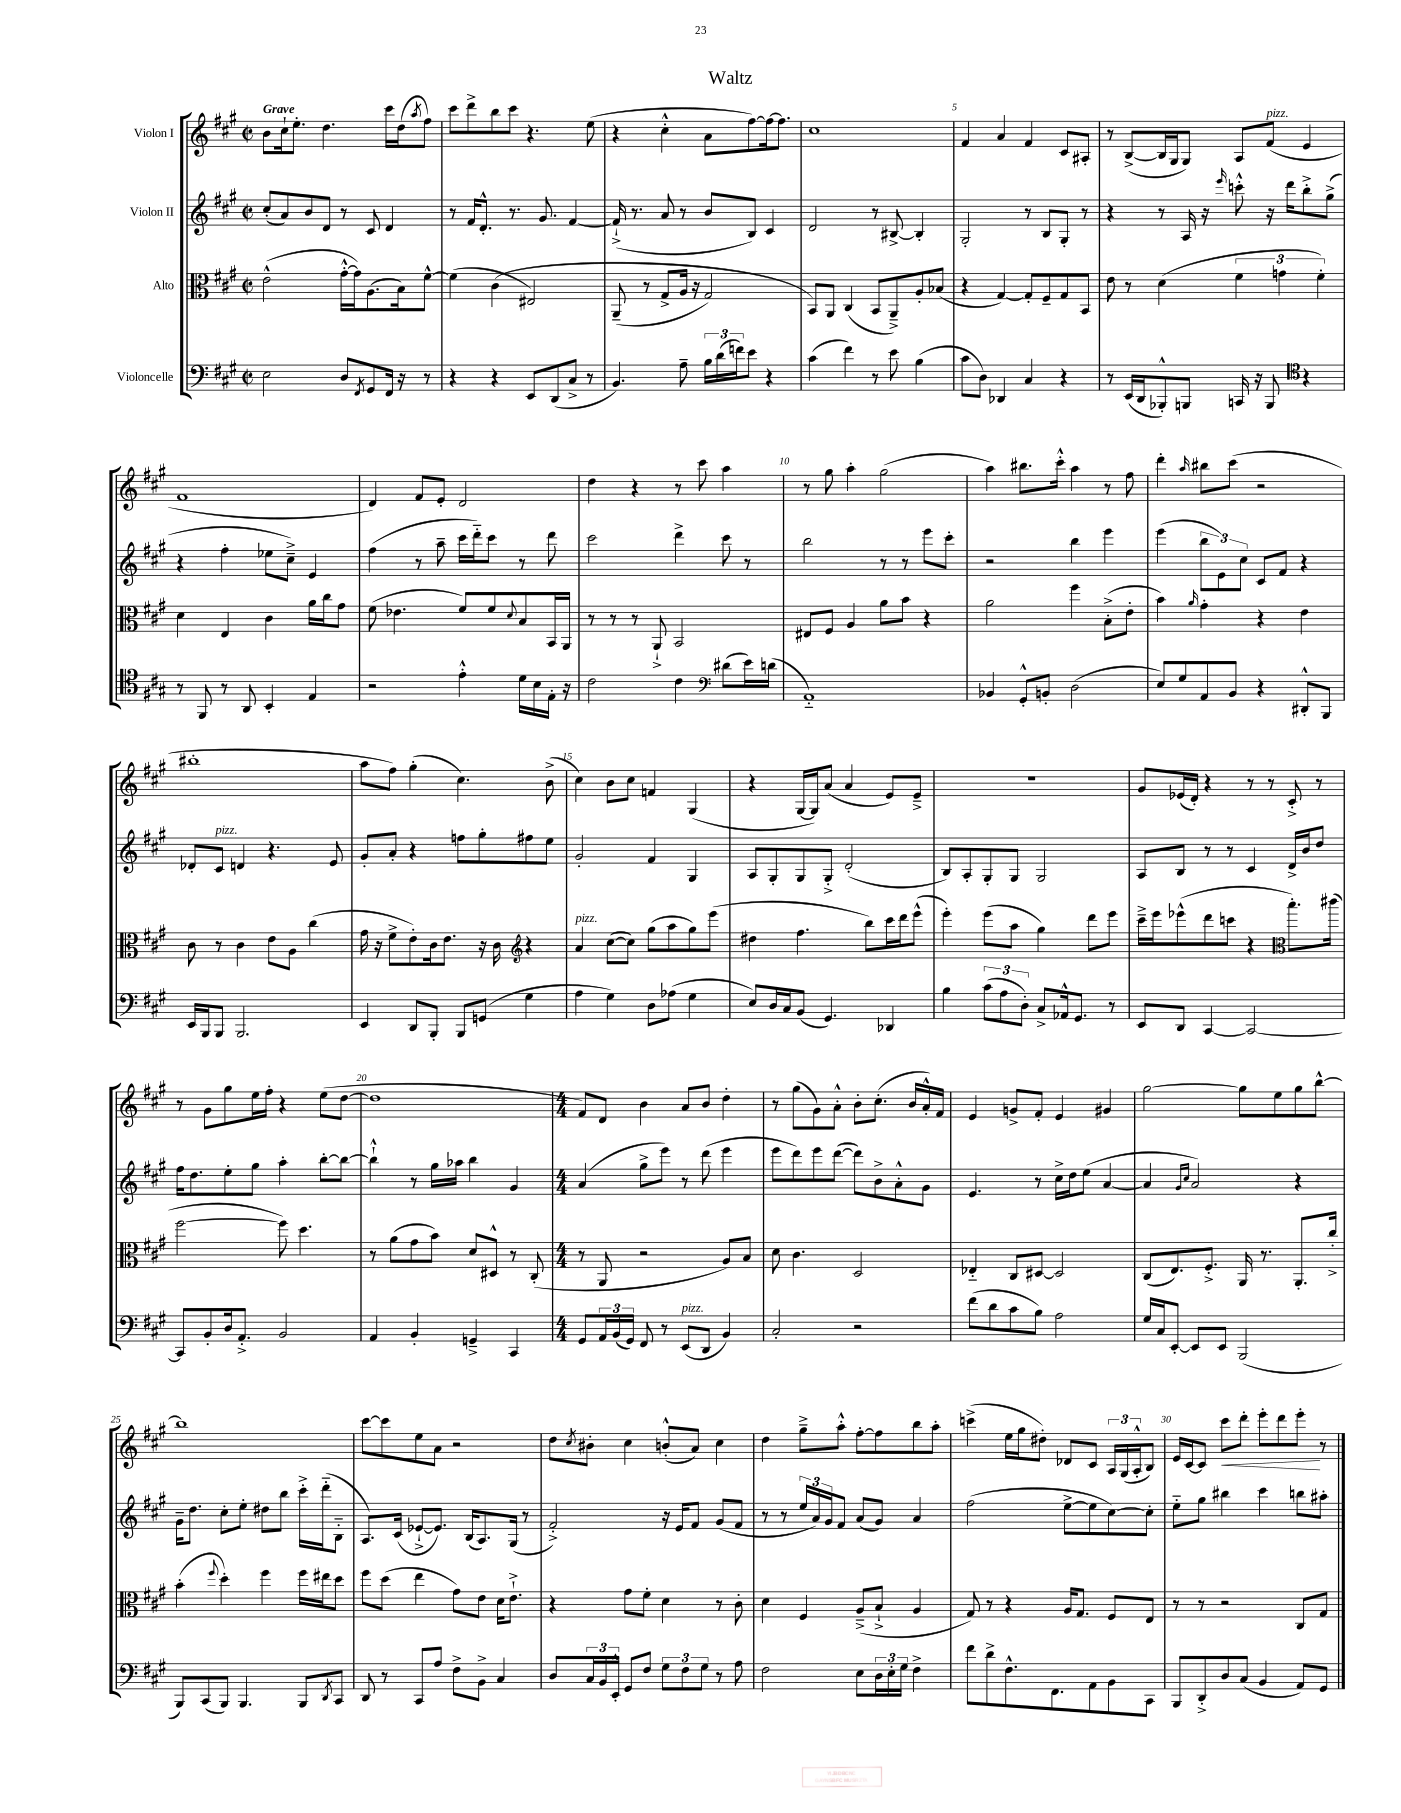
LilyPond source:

\header { title = "Waltz" }
<<
\new StaffGroup <<
\new Staff = "s0" \with { instrumentName = "Violon I" } {
    \clef treble \key a \major \defaultTimeSignature \time 2/2 \tempo "Grave"
    b'8 cis''16-! e''8.-. d''4. cis'''16 d''16( \acciaccatura { a''8 } fis''8) |
    cis'''8 d'''8-> b''8 cis'''8 r4. e''8( |
    r4 cis''4-.-^ a'8 fis''8~) fis''16~ fis''8. |
    cis''1 |
    fis'4 a'4 fis'4 cis'8 ais8-. |
    r8 b8~->( b16 gis16 gis8) a8 fis'8^\markup { \italic "pizz." }( e'4 |
    fis'1 |
    d'4) fis'8 e'8-. d'2 |
    d''4 r4 r8 cis'''8 a''4 |
    r8 gis''8 a''4-. gis''2( |
    a''4) bis''8. cis'''16-.-^ a''4 r8 fis''8 |
    d'''4-. \grace { a''16 } bis''8 cis'''8( r2 |
    bis''1-. |
    a''8 fis''8) gis''4-.( cis''4.) b'8->( |
    cis''4) b'8 cis''8 f'4 gis4( |
    r4 gis16~ gis16) a'8( a'4 e'8) e'8---> |
    r1 |
    gis'8 ees'16( d'16-.) r4 r8 r8 cis'8-.-> r8 |
    r8 gis'8 gis''8 e''16 fis''16-. r4 e''8( d''8~ |
    d''1 |
    \numericTimeSignature \time 4/4 fis'8) d'8 b'4 a'8 b'8 d''4-. |
    r8 gis''8( gis'8) a'8-.-^ b'8-. cis''8.-.( b'16 a'16-.-^) fis'16 |
    e'4 g'8-> fis'8-. e'4 gis'4 |
    gis''2~ gis''8 e''8 gis''8 b''8~-^ |
    b''1 |
    cis'''8~ cis'''8 e''8 a'8 r2 |
    d''8 \acciaccatura { cis''8 } bis'8-. cis''4 b'8-.-^( a'8) cis''4 |
    d''4 gis''8---> a''8-.-^ fis''8~-. fis''8 b''8 a''8-. |
    c'''4->( e''16 gis''16 dis''8-.) des'8 cis'8 \tuplet 3/2 { a16 gis16( a16-.-^ } b8) |
    e'16 cis'16~ cis'8 cis'''8\< d'''8-. e'''8-. d'''8 e'''8-.\! r8 \bar "|." |
}
\new Staff = "s1" \with { instrumentName = "Violon II" } {
    \clef treble \key a \major \defaultTimeSignature \time 2/2
    cis''8-.( a'8) b'8 d'8 r8 cis'8 d'4 |
    r8 fis'16 d'8.-.-^ r8. gis'8. fis'4~ |
    fis'16-!->( r8. a'8 r8 b'8 b8) cis'4 |
    d'2 r8 bis8~-> bis4-. |
    gis2-. r8 b8 gis8-. r8 |
    r4 r8 a16 r16 \grace { e'''16 } c'''8-.-^ r16 d'''16 b''8-.-> gis''8->( |
    r4 fis''4-. ees''8 cis''8--->) e'4 |
    fis''4( r8 a''8-- cis'''16 d'''16-_) cis'''8 r8 d'''8 |
    cis'''2 d'''4-> cis'''8 r8 |
    b''2 r8 r8 e'''8 cis'''8-. |
    r2 b''4 e'''4 |
    e'''4( \tuplet 3/2 { b''8 e'8) cis''8 } cis'8 fis'8 r4 |
    des'8-. cis'8^\markup { \italic "pizz." } d'4 r4. e'8 |
    gis'8-. a'8-. r4 f''8 gis''8-. fis''8 e''8 |
    gis'2-. fis'4 gis4 |
    a8 gis8-. gis8 gis8-.-> d'2-.( |
    b8) a8-. gis8-. gis8 gis2 |
    a8 b8 r8 r8 cis'4 d'16-> b'16 d''8 |
    fis''16 d''8. e''8-. gis''8 a''4-. b''8~-. b''8~ |
    b''4-!-^ r8 gis''16 aes''16 b''4 gis'4 |
    \numericTimeSignature \time 4/4 a'4( gis''8-> e'''8) r8 d'''8( e'''4 |
    e'''8 d'''8) e'''8 d'''8~( d'''8) b'8-> a'8-.-^ gis'8 |
    e'4. r8 cis''16-> d''16 e''8( a'4~ |
    a'4 \grace { gis'16 cis''16 } a'2) r4 |
    gis'16-- d''8. cis''8-. e''8-. dis''8 b''8 cis'''16-.-> d'''16-_( b8-_ |
    a8.) cis'16( ees'8~-!-> ees'8.) b16( a8.) gis16( r8 |
    fis'2-.->) r16 e'16 fis'8 gis'8( fis'8 |
    r8 r8 \tuplet 3/2 { e''16 a'16) gis'16 } fis'8 a'8( gis'8) a'4 |
    fis''2( e''8~-> e''8 cis''8~) cis''8-. |
    e''8-_ gis''8 bis''4 cis'''4 b''8 ais''8-. \bar "|." |
}
\new Staff = "s2" \with { instrumentName = "Alto" } {
    \clef alto \key a \major \defaultTimeSignature \time 2/2
    e'2-^( gis'16~-.-^ gis'16) a8.( b16) fis'8~-^ |
    fis'4( cis'4\( eis2) |
    a,8--( r8 gis8-> a16 r16 gis2) |
    b,8\) a,8 cis4( b,8 a,8--->) a8-. bes8( |
    r4 gis4~) gis8-. fis8-- gis8 b,8 |
    e'8 r8 d'4( \tuplet 3/2 { fis'4 g'4 fis'4-.) } |
    d'4 e4 cis'4 a'16 cis''16 gis'8 |
    fis'8( ees'4. fis'8) fis'8 \appoggiatura { d'8 } b8 b,16 a,16 |
    r8 r8 r8 a,8-!-> b,2 |
    eis8 fis8 a4 a'8 b'8 r4 |
    a'2 fis''4 b8-.->( e'8-. |
    b'4) \grace { a'16 } gis'4-. r4 e'4 |
    cis'8 r8 cis'4 e'8 a8 cis''4( |
    gis'16 r16 fis'8-> e'8-.) cis'16 e'8. r16 cis'16 r4 |
    \clef treble a'4^\markup { \italic "pizz." } cis''8~( cis''8) gis''8( a''8 gis''8) e'''8( |
    dis''4 fis''4. b''8) cis'''16 d'''16 e'''8-^( |
    e'''4-.) e'''8( a''8 gis''4) d'''8 e'''8 |
    cis'''16---> e'''16 ees'''8-^( d'''8 c'''8 r4 b''8.-.) cis'''16( |
    \clef alto fis''2~ fis''8) d''4. |
    r8 a'8( gis'8 b'8) d'8 dis8-^ r8 cis8-.( |
    \numericTimeSignature \time 4/4 r8 a,8 r2 a8) b8 |
    d'8 cis'4. d2 |
    ees4-_ cis8 dis8~ dis2 |
    cis8( e8.) fis8.-.-> a,16 r8. a,8.-. cis''16-.-> |
    b'4-.( \appoggiatura { fis''8 } d''4-.) fis''4 fis''16 eis''16 d''8 |
    fis''8 d''8( e''4 gis'8) e'8 d'16 e'8.-!-> |
    r4 gis'8 fis'8-. d'4 r8 cis'8-. |
    d'4 fis4 a8--->( b8-!-> a4 |
    gis8) r8 r4 a16 gis8. fis8 e8 |
    r8 r8 r2 cis8 gis8 \bar "|." |
}
\new Staff = "s3" \with { instrumentName = "Violoncelle" } {
    \clef bass \key a \major \defaultTimeSignature \time 2/2
    e2 d8 \acciaccatura { fis,8 } gis,8 fis,16 r16 r8 |
    r4 r4 e,8 d,8( cis8-> r8 |
    b,4.) a8-- \tuplet 3/2 { b16 d'16( f'16) } e'8 r4 |
    cis'4( fis'4) r8 e'8 b4( |
    cis'8 d8) des,4 cis4 r4 |
    r8 e,16( d,16 bes,,8-.-^) b,,8 c,16 r16 b,,8 r4 |
    \clef tenor r8 fis,8 r8 a,8 b,4-. e4 |
    r2 e'4-.-^ d'16 b16 e16-. r16 |
    cis'2 cis'4 dis'8( e'16) d'16( |
    \clef bass a,1-_) |
    bes,4 gis,8-.-^ b,8-. d2( |
    e8) gis8 a,8 b,8 r4 dis,8-.-^ b,,8 |
    e,16 b,,16 b,,8 b,,2. |
    e,4 d,8 b,,8-. b,,8 g,8( gis4 |
    a4 gis4) d8 aes8( gis4 |
    e8) d16 cis16 b,8( gis,4.) des,4 |
    b4 \tuplet 3/2 { cis'8( a8 d8-.) } cis8-> aes,16-^ gis,8. r8 |
    e,8 d,8 cis,4~ cis,2~ |
    cis,8 b,8-. d16 a,8.-.-> b,2 |
    a,4 b,4-. g,4---> cis,4 |
    \numericTimeSignature \time 4/4 gis,8 \tuplet 3/2 { a,16 b,16( gis,16) } fis,8 r8 e,8^\markup { \italic "pizz." }( d,8 b,4) |
    cis2-. r2 |
    fis'8( d'8 cis'8 b8) a2 |
    gis16 cis16 e,8~-. e,8 e,8 b,,2( |
    b,,8) cis,8( b,,8) b,,4. b,,8 \acciaccatura { d,8 } cis,8 |
    d,8 r8 cis,8 a8 fis8-> b,8-> cis4 |
    d8 \tuplet 3/2 { cis16 b,16 e,16-.-^ } gis,8 fis8 \tuplet 3/2 { gis8 fis8 gis8 } r8 a8 |
    fis2 e8 \tuplet 3/2 { d16 e16-. gis16 } fis4-> |
    fis'8 d'8-> fis8.-^ fis,8. a,8 b,8 cis,8 |
    b,,8 d,8-.-> d8 cis8( b,4 a,8) gis,8 \bar "|." |
}
>>
>>
\layout { \context { \Score \override BarNumber.break-visibility = ##(#f #t #t) barNumberVisibility = #(every-nth-bar-number-visible 5) } }
